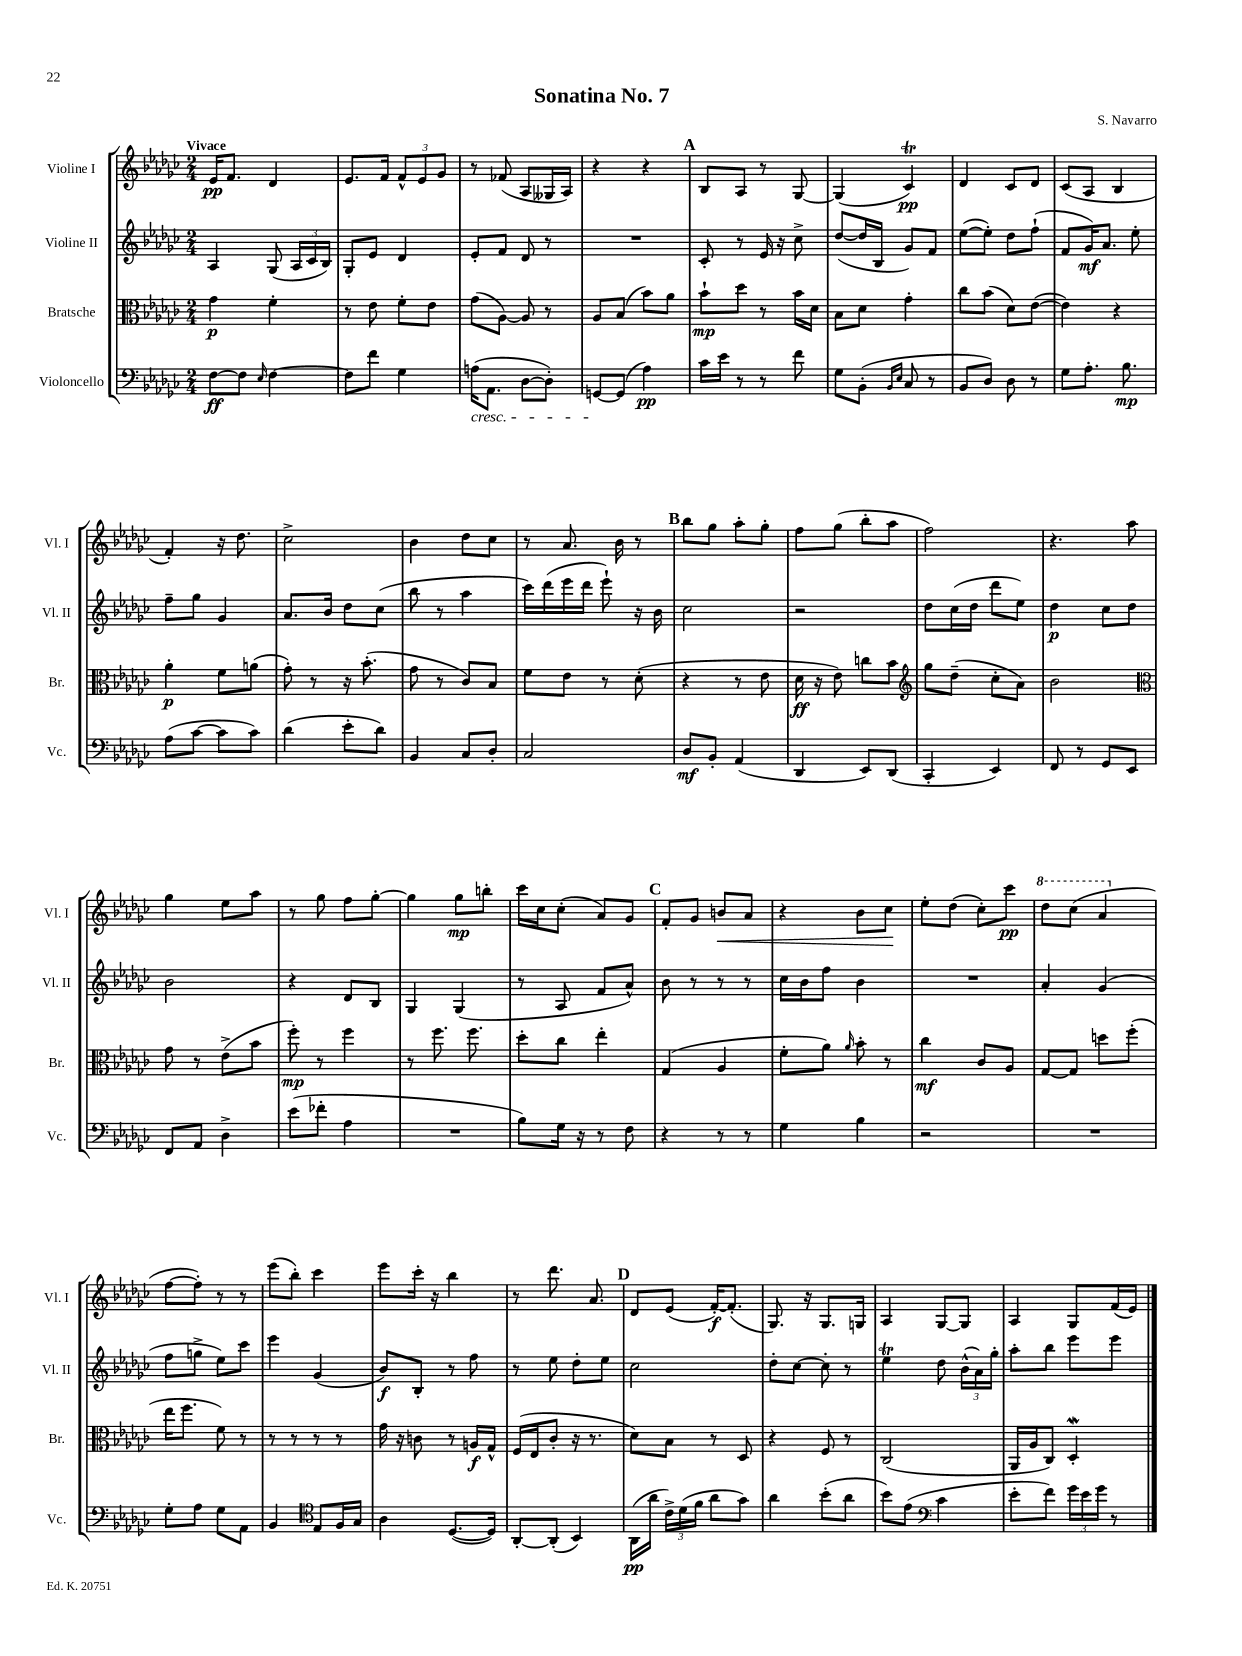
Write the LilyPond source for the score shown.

\header { title = "Sonatina No. 7" composer = "S. Navarro" }
<<
\new StaffGroup <<
\new Staff = "s0" \with { instrumentName = "Violine I" shortInstrumentName = "Vl. I" } {
    \clef treble \key ges \major \numericTimeSignature \time 2/4 \tempo "Vivace"
    \autoBeamOff ees'16[\pp f'8.] des'4 |
    ees'8.[ f'16] \tuplet 3/2 { f'8[-^ ees'8 ges'8] } |
    r8 fes'8( aes8[ geses16 aes16]) |
    r4 r4 |
    \mark \markup { \bold "A" } bes8[ aes8] r8 ges8~ |
    ges4( ces'4\trill\pp) |
    des'4 ces'8[ des'8] |
    ces'8[( aes8] bes4 |
    f'4-.) r16 des''8. |
    ces''2-> |
    bes'4 des''8[ ces''8] |
    r8 aes'8. bes'16 r8 |
    \mark \markup { \bold "B" } bes''8[ ges''8] aes''8[-. ges''8]-. |
    f''8[ ges''8]( bes''8[-. aes''8] |
    f''2) |
    r4. aes''8 |
    ges''4 ees''8[ aes''8] |
    r8 ges''8 f''8[ ges''8]~-. |
    ges''4 ges''8[\mp b''8]-. |
    ces'''16[ ces''16 ces''8]-.( aes'8[) ges'8] |
    \mark \markup { \bold "C" } f'8[-. ges'8] b'8[\< aes'8] |
    r4 bes'8[ ces''8]\! |
    ees''8[-. des''8]( ces''8[-.) ces'''8]\pp |
    \ottava #1 des'''8[ ces'''8]( aes''4 \ottava #0 |
    f''8[~ f''8]-.) r8 r8 |
    ees'''8[( bes''8]-.) ces'''4 |
    ees'''8[ ces'''16]-. r16 bes''4 |
    r8 des'''8. aes'8. |
    \mark \markup { \bold "D" } des'8[ ees'8]( f'16[~-.\f) f'8.]-.( |
    ges8.) r16 ges8.[ g16] |
    aes4 ges8[~ ges8] |
    aes4 ges8[ f'16( ees'16]) \bar "|." |
}
\new Staff = "s1" \with { instrumentName = "Violine II" shortInstrumentName = "Vl. II" } {
    \clef treble \key ges \major \numericTimeSignature \time 2/4
    \autoBeamOff aes4 ges8( \tuplet 3/2 { aes16[ ces'16 bes16]) } |
    ges8[-. ees'8] des'4 |
    ees'8[-. f'8] des'8 r8 |
    R2 |
    \mark \markup { \bold "A" } ces'8-. r8 ees'16 r16 ces''8-> |
    des''8[~( des''16 bes16] ges'8[) f'8] |
    ees''8[~( ees''8]-.) des''8[ f''8]-!( |
    f'8[ ges'16\mf) aes'8.] ees''8-. |
    f''8[-- ges''8] ges'4 |
    aes'8.[ bes'16] des''8[ ces''8]( |
    bes''8 r8 aes''4 |
    ces'''16[) des'''16( ees'''16 des'''16] ees'''8-!) r16 bes'16 |
    \mark \markup { \bold "B" } ces''2 |
    r2 |
    des''8[ ces''16( des''16] des'''8[ ees''8]) |
    des''4\p ces''8[ des''8] |
    bes'2 |
    r4 des'8[ bes8] |
    ges4 ges4( |
    r8 aes8 f'8[ aes'8]-^) |
    \mark \markup { \bold "C" } bes'8 r8 r8 r8 |
    ces''16[ bes'16 f''8] bes'4 |
    R2 |
    aes'4-. ges'4( |
    f''8[ g''8]-> ees''8[) ces'''8] |
    ees'''4 ges'4( |
    bes'8[\f) bes8]-. r8 f''8 |
    r8 ees''8 des''8[-. ees''8] |
    \mark \markup { \bold "D" } ces''2 |
    des''8[-. ces''8]~ ces''8-. r8 |
    ees''4\trill des''8 \tuplet 3/2 { bes'16[-^( aes'16) ges''16]-. } |
    aes''8[-. bes''8] ees'''8[ ees'''8] \bar "|." |
}
\new Staff = "s2" \with { instrumentName = "Bratsche" shortInstrumentName = "Br." } {
    \clef alto \key ges \major \numericTimeSignature \time 2/4
    \autoBeamOff ges'4\p f'4-. |
    r8 ees'8 f'8[-. ees'8] |
    ges'8[( aes8]~) aes8 r8 |
    aes8[ bes8]( bes'8[) aes'8] |
    \mark \markup { \bold "A" } bes'8[-!\mp des''8] r8 bes'16[ des'16] |
    bes8[ des'8] ges'4-. |
    ces''8[ bes'8]( des'8[) ees'8]~( |
    ees'4) r4 |
    aes'4-.\p f'8[ a'8]( |
    ges'8-.) r8 r16 bes'8.-.( |
    ges'8 r8 ces'8[) bes8] |
    f'8[ ees'8] r8 des'8-.( |
    \mark \markup { \bold "B" } r4 r8 ees'8 |
    des'16\ff r16 ees'8) c''8[ bes'8] |
    \clef treble ges''8[ des''8]--( ces''8[-. aes'8]) |
    bes'2 |
    \clef alto ges'8 r8 ees'8[->( bes'8] |
    f''8-.\mp) r8 f''4 |
    r8 f''8. f''8. |
    des''8[-. ces''8] ees''4-. |
    \mark \markup { \bold "C" } ges4( aes4 |
    f'8[-. aes'8]) \grace { aes'16 } bes'8-. r8 |
    ces''4\mf ces'8[ aes8] |
    ges8[~ ges8] d''8[ f''8]-.( |
    ees''16[ f''8.] f'8) r8 |
    r8 r8 r8 r8 |
    ges'16 r16 c'8 r8 a16[\f ges16]-^ |
    f16[( ees16 ces'8]-. r16 r8. |
    \mark \markup { \bold "D" } des'8[) bes8] r8 des8 |
    r4 f8 r8 |
    ces2( |
    aes,16[ aes16 ces8]) des4-.\mordent \bar "|." |
}
\new Staff = "s3" \with { instrumentName = "Violoncello" shortInstrumentName = "Vc." } {
    \clef bass \key ges \major \numericTimeSignature \time 2/4
    \autoBeamOff f8[~\ff f8] \grace { ees16 } f4~ |
    f8[ f'8] ges4 |
    a16[\cresc( aes,8.] des8[~ des8]-.) |
    g,8[~\! g,8]( aes4\pp) |
    \mark \markup { \bold "A" } ces'16[ ees'16] r8 r8 f'8 |
    ges8[ bes,8]-.( \grace { bes,16[ ees16] } ces8 r8 |
    bes,8[ des8]) des8 r8 |
    ges8[ aes8.]-. bes8.\mp |
    aes8[( ces'8]~ ces'8[ ces'8]) |
    des'4( ees'8[-. des'8]) |
    bes,4 ces8[ des8]-. |
    ces2 |
    \mark \markup { \bold "B" } des8[\mf bes,8]-. aes,4( |
    des,4 ees,8[) des,8]( |
    ces,4-. ees,4) |
    f,8 r8 ges,8[ ees,8] |
    f,8[ aes,8] des4-> |
    ees'8[( fes'8]-. aes4 |
    R2 |
    bes8[) ges16] r16 r8 f8 |
    \mark \markup { \bold "C" } r4 r8 r8 |
    ges4 bes4 |
    r2 |
    R2 |
    ges8[-. aes8] ges8[ aes,8] |
    bes,4 \clef tenor ees8[ f16 ges16] |
    aes4 des8.[~( des16]) |
    aes,8[~-. aes,8]-.( bes,4) |
    \mark \markup { \bold "D" } aes,16[\pp( aes'16] \tuplet 3/2 { ces'16[->) des'16( f'16] } aes'8[ ges'8]) |
    aes'4 bes'8[-.( aes'8] |
    bes'8[) ees'8]( \clef bass ces'4 |
    ees'8[-. f'8]) \tuplet 3/2 { ges'16[ ees'16 ges'16] } r8 \bar "|." |
}
>>
>>
\layout { \context { \Score \remove "Bar_number_engraver" } }
